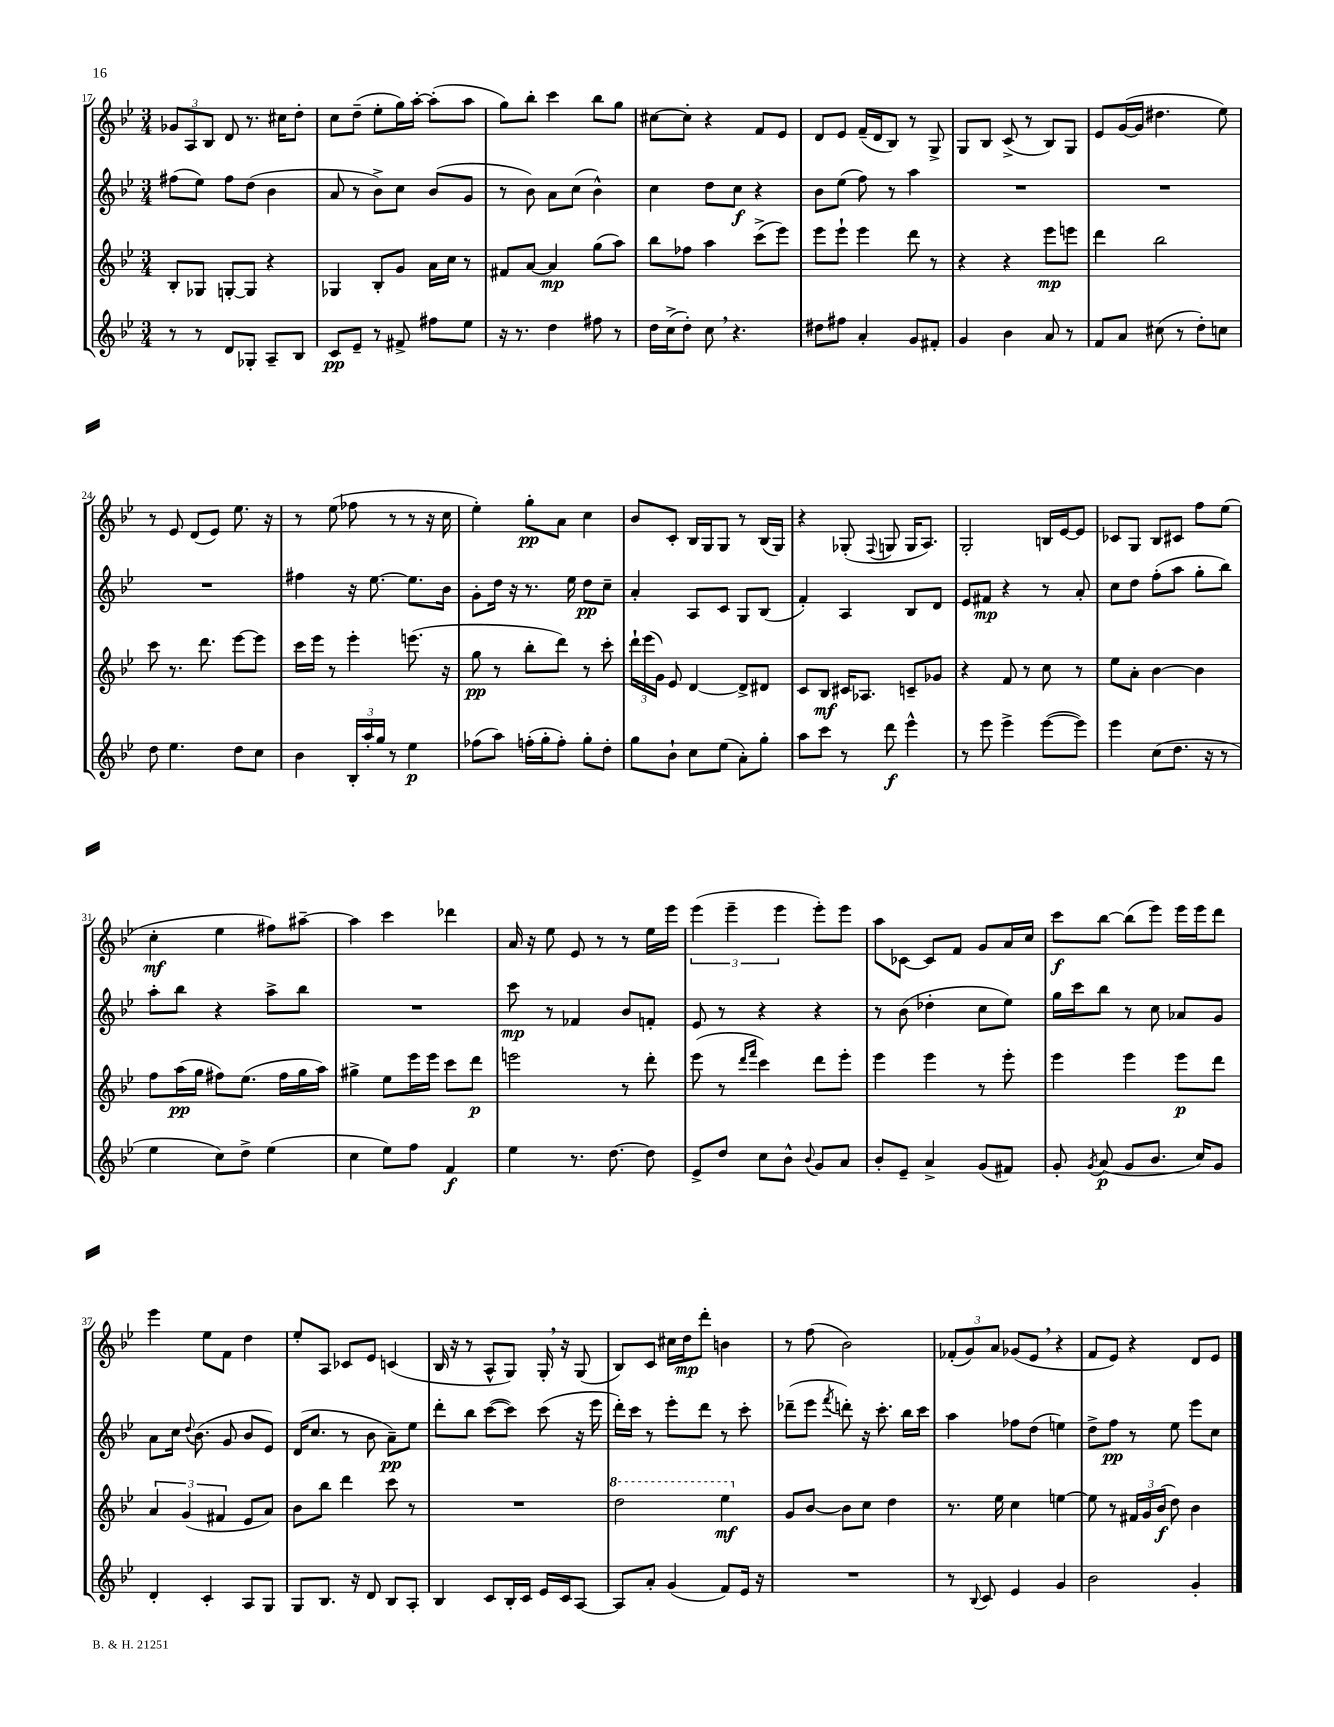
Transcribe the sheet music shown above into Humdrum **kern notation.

**kern	**kern	**kern	**kern
*staff4	*staff3	*staff2	*staff1
*clefG2	*clefG2	*clefG2	*clefG2
*k[b-e-]	*k[b-e-]	*k[b-e-]	*k[b-e-]
*M3/4	*M3/4	*M3/4	*M3/4
8r	8B-'/L	(8ff#\L	12g-/L
.	.	.	12A/
8r	8G-/J	8ee-\J)	.
.	.	.	12B-/J
8d/L	[8G'/L	8ff#\L	8d/
8G-'/J	8G/]J	(8dd\J	8.r
8A~/L	4r	4b-\	.
.	.	.	16cc#\LK
8B-/J	.	.	8dd'\J
=	=	=	=
8c/L	4G-/	8a/	8cc\L
8e-~/J	.	8r	(8dd~\J
8r	8B-'/L	8b-^\L)	8ee-'\L
8f#^/	8g/J	8cc\J	16gg\L)
.	.	.	[16aa'\JJ
8ff#\L	16a\LL	(8b-/L	(8aa'\]L
.	16cc\JJ	.	.
8ee-\J	8r	8g/J	8aa\J
=	=	=	=
16r	8f#/L	8r	8gg\L)
8.r	.	.	.
.	[8a/J	8b-\)	8bb-'\J
4dd\	4a/]	8a\L	4ccc\
.	.	(8cc\J	.
8ff#\	(8gg\L	4b-^^\)	8bb-\L
8r	8aa\J)	.	8gg\J
=	=	=	=
16dd\LL	8bb-\L	4cc\	[8cc#\L
(16cc^\J	.	.	.
8dd'\J)	8ff-\J	.	8cc#'\]J
8cc\	4aa\	8dd\L	4r
4.r	.	8cc\J	.
.	(8ccc^\L	4r	8f/L
.	8eee-\J)	.	8e-/J
=	=	=	=
8dd#\L	8eee-\L	8b-\L	8d/L
8ff#\J	8eee-`\J	(8ee-\J	8e-/J
4a'/	4eee-\	8ff\)	(16f~/LL
.	.	.	16d/J
.	.	8r	8B-/J)
8g/L	8ddd\	4aa\	8r
8f#'/J	8r	.	8G^/
=	=	=	=
4g/	4r	2.r	8G/L
.	.	.	8B-/J
4b-\	4r	.	(8c^/
.	.	.	8r
8a/	8eee-\L	.	8B-/L)
8r	8eee\J	.	8G/J
=	=	=	=
8f/L	4ddd\	2.r	8e-/L
8a/J	.	.	([16g/L
.	.	.	16g/]JJ
(8cc#\	2bb-\	.	4.dd#\
8r	.	.	.
8dd'\L)	.	.	.
8cc\J	.	.	8ee-\)
=	=	=	=
8dd\	8ccc\	2.r	8r
4.ee-\	8.r	.	8e-/
.	.	.	(8d/L
.	8.ddd\	.	.
.	.	.	8e-/J)
8dd\L	[8eee-\L	.	8.ee-\
8cc\J	8eee-\]J	.	.
.	.	.	16r
=	=	=	=
4b-\	16ccc\LL	4ff#\	8r
.	16eee-\JJ	.	.
.	8r	.	(8ee-\
24B-'/LL	4eee-'\	16r	8ff-\
24aa'/	.	.	.
.	.	[8.ee-\	.
24gg/JJ	.	.	.
8r	.	.	8r
4ee-\	(8.eee\	8.ee-\]L	8r
.	.	.	16r
.	16r	16b-\Jk	16cc\
=	=	=	=
(8ff-\L	8gg\	8g'\L	4ee-'\)
8aa\J)	8r	16dd\Jk	.
.	.	16r	.
(16ff'\LL	8bb-'\L	8.r	8gg'\L
16gg'\J	.	.	.
8ff'\J)	8ddd\J)	.	8a\J
.	.	16ee-\	.
8gg'\L	8r	8dd\L	4cc\
8dd'\J	8ccc'\	8cc~\J	.
=	=	=	=
8gg\L	24ddd`\LL	4a'/	8b-/L
.	(24eee-\	.	.
.	24g\JJ)	.	.
8b-`\J	8e-/	.	8c'/J
8cc\L	[4d/	8A/L	16B-/LL
.	.	.	16G/J
(8ee-\J	.	8c/J	8G/J
8a'\L)	8d^/]L	8G/L	8r
8gg'\J	8d#/J	(8B-/J	(16B-/LL
.	.	.	16G/JJ)
=	=	=	=
8aa\L	8c/L	4f'/)	4r
8ccc\J	8B-/J	.	.
8r	16c#/LK	4A/	(8G-'/
.	8.A-/J	.	.
.	.	.	8qqF/
8ddd\	.	.	8G/
4eee-^^\	8c~/L	8B-/L	16G/LK
.	.	.	8.A/J)
.	8g-/J	8d/J	.
=	=	=	=
8r	4r	8e-/L	2G'/
8eee-\	.	8f#/J	.
4eee-^\	8f/	4r	.
.	8r	.	.
([8eee-\L	8cc\	8r	16B/LL
.	.	.	[16e-/J
8eee-\]J)	8r	8a'/	8e-/]J
=	=	=	=
4eee-\	8ee-\L	8cc\L	8c-/L
.	8a'\J	8dd\J	8G/J
(8cc\L	[4b-\	(8ff'\L	8B-/L
8.dd\J	.	8aa\J	8c#/J
.	4b-\]	8gg'\L	8ff\L
16r	.	.	.
8r	.	8bb-\J)	(8ee-\J
=	=	=	=
4ee-\	8ff\L	8aa'\L	4cc'\
.	(16aa\L	8bb-\J	.
.	16gg\JJ	.	.
8cc\L)	8ff#\L)	4r	4ee-\
8dd^\J	(8.ee-\J	.	.
(4ee-\	.	8aa^\L	8ff#\L)
.	16ff#\LL	.	.
.	16gg\	8bb-\J	[8aa#~\J
.	16aa\JJ)	.	.
=	=	=	=
4cc\	4gg#^\	2.r	4aa#\]
8ee-\L)	8ee-\L	.	4ccc\
8ff\J	16eee-\L	.	.
.	16eee-\JJ	.	.
4f/	8ccc\L	.	4ddd-\
.	8ddd\J	.	.
=	=	=	=
4ee-\	2eee\	8ccc\	16a/
.	.	.	16r
.	.	8r	8ee-\
8.r	.	4f-/	8e-/
.	.	.	8r
[8.dd\	.	.	.
.	8r	8b-/L	8r
8dd\]	8ddd'\	8f'/J	16ee-\LL
.	.	.	16eee-\JJ
=	=	=	=
8e-^/L	(8eee-\	8e-/	(6eee-\
8dd/J	8r	8r	.
.	.	.	6eee-~\
.	16qqddd/LL	.	.
.	16qqfff/JJ	.	.
8cc\L	4ccc\)	4r	.
.	.	.	6eee-\
8b-^^\J	.	.	.
8qqb-/	.	.	.
8g/L	8ddd\L	4r	8eee-'\L)
8a/J	8eee-'\J	.	8eee-\J
=	=	=	=
8b-'/L	4eee-\	8r	8aa\L
8e-~/J	.	(8b-\	[8c-\J
4a^/	4eee-\	4dd-'\	8c-/]L
.	.	.	8f/J
(8g/L	8r	8cc\L	8g/L
8f#/J)	8eee-'\	8ee-\J)	16a/L
.	.	.	16cc/JJ
=	=	=	=
8g'/	4eee-\	16gg\LL	8ccc\L
.	.	16ccc\J	.
8qg/	.	.	.
(8a/	.	8bb-\J	[8bb-\J
8g/L	4eee-\	8r	(8bb-\]L
8.b-/J	.	8cc\	8eee-\J)
.	8eee-\L	8a-/L	16eee-\LL
16cc/LK)	.	.	16eee-\J
8g/J	8ddd\J	8g/J	8ddd\J
=	=	=	=
4d'/	6a/	8a\L	4eee-\
.	.	16cc\Jk	.
.	(6g/	.	.
.	.	8qqdd/	.
.	.	(8.b-\	.
4c'/	.	.	8ee-\L
.	6f#/	.	.
.	.	8g/	8f\J
8A/L	8e-/L	8b-/L	4dd\
8G/J	8a/J)	8e-/J)	.
=	=	=	=
8G/L	8b-\L	(16d/LK	8ee-'/L
.	.	8.cc/J	.
8.B-/J	8bb-\J	.	8A/J
.	4ddd\	8r	8c-/L
16r	.	.	.
8d/	.	8b-\	8e-/J
8B-/L	8ccc\	8a~\L)	(4c/
8A'/J	8r	8ee-\J	.
=	=	=	=
4B-/	2.r	8ddd'\L	16B-/
.	.	.	16r
.	.	8bb-\J	8r
8c/L	.	([8ccc\L	8A^^/L
16B-'/L	.	8ccc\]J)	8G/J)
16c/JJ	.	.	.
16e-/LL	.	(8ccc\	16G'/
16c/J	.	.	16r
[8A/J	.	16r	(8G/
.	.	16eee-\	.
=	=	=	=
8A/]L	2ddd\	16ddd'\LL)	8B-/L)
.	.	16ccc\JJ	.
8a'/J	.	8r	8c/J
(4g/	.	8eee-'\L	16cc#\LL
.	.	.	16dd\J
.	.	8ddd\J	8ddd'\J
8f/L)	4eee-\	8r	4b\
16e-/Jk	.	8ccc'\	.
16r	.	.	.
=	=	=	=
2.r	8g/L	(8ddd-~\L	8r
.	[8b-/J	8eee-\J	(8ff\
.	.	8qfff/	.
.	8b-\]L	8ddd'\)	2b-\)
.	8cc\J	16r	.
.	.	8.ccc'\	.
.	4dd\	.	.
.	.	16bb-\LL	.
.	.	16ccc\JJ	.
=	=	=	=
8r	8.r	4aa\	(12f-'/L
.	.	.	12g/)
8qqB-/	.	.	.
8c/	.	.	.
.	.	.	12a/J
.	16ee-\	.	.
4e-/	4cc\	8ff-\L	(8g-/L
.	.	(8dd\J	8e-/J
4g/	[4ee\	4ee\)	4r
=	=	=	=
2b-\	8ee\]	8dd^\L	8f/L
.	8r	8ff\J	8e-/J)
.	24f#/LL	8r	4r
.	24g/	.	.
.	(24b-/JJ	.	.
.	8dd\)	8ee-\	.
4g'/	4b-\	8eee-\L	8d/L
.	.	8cc\J	8e-/J
==	==	==	==
*-	*-	*-	*-
